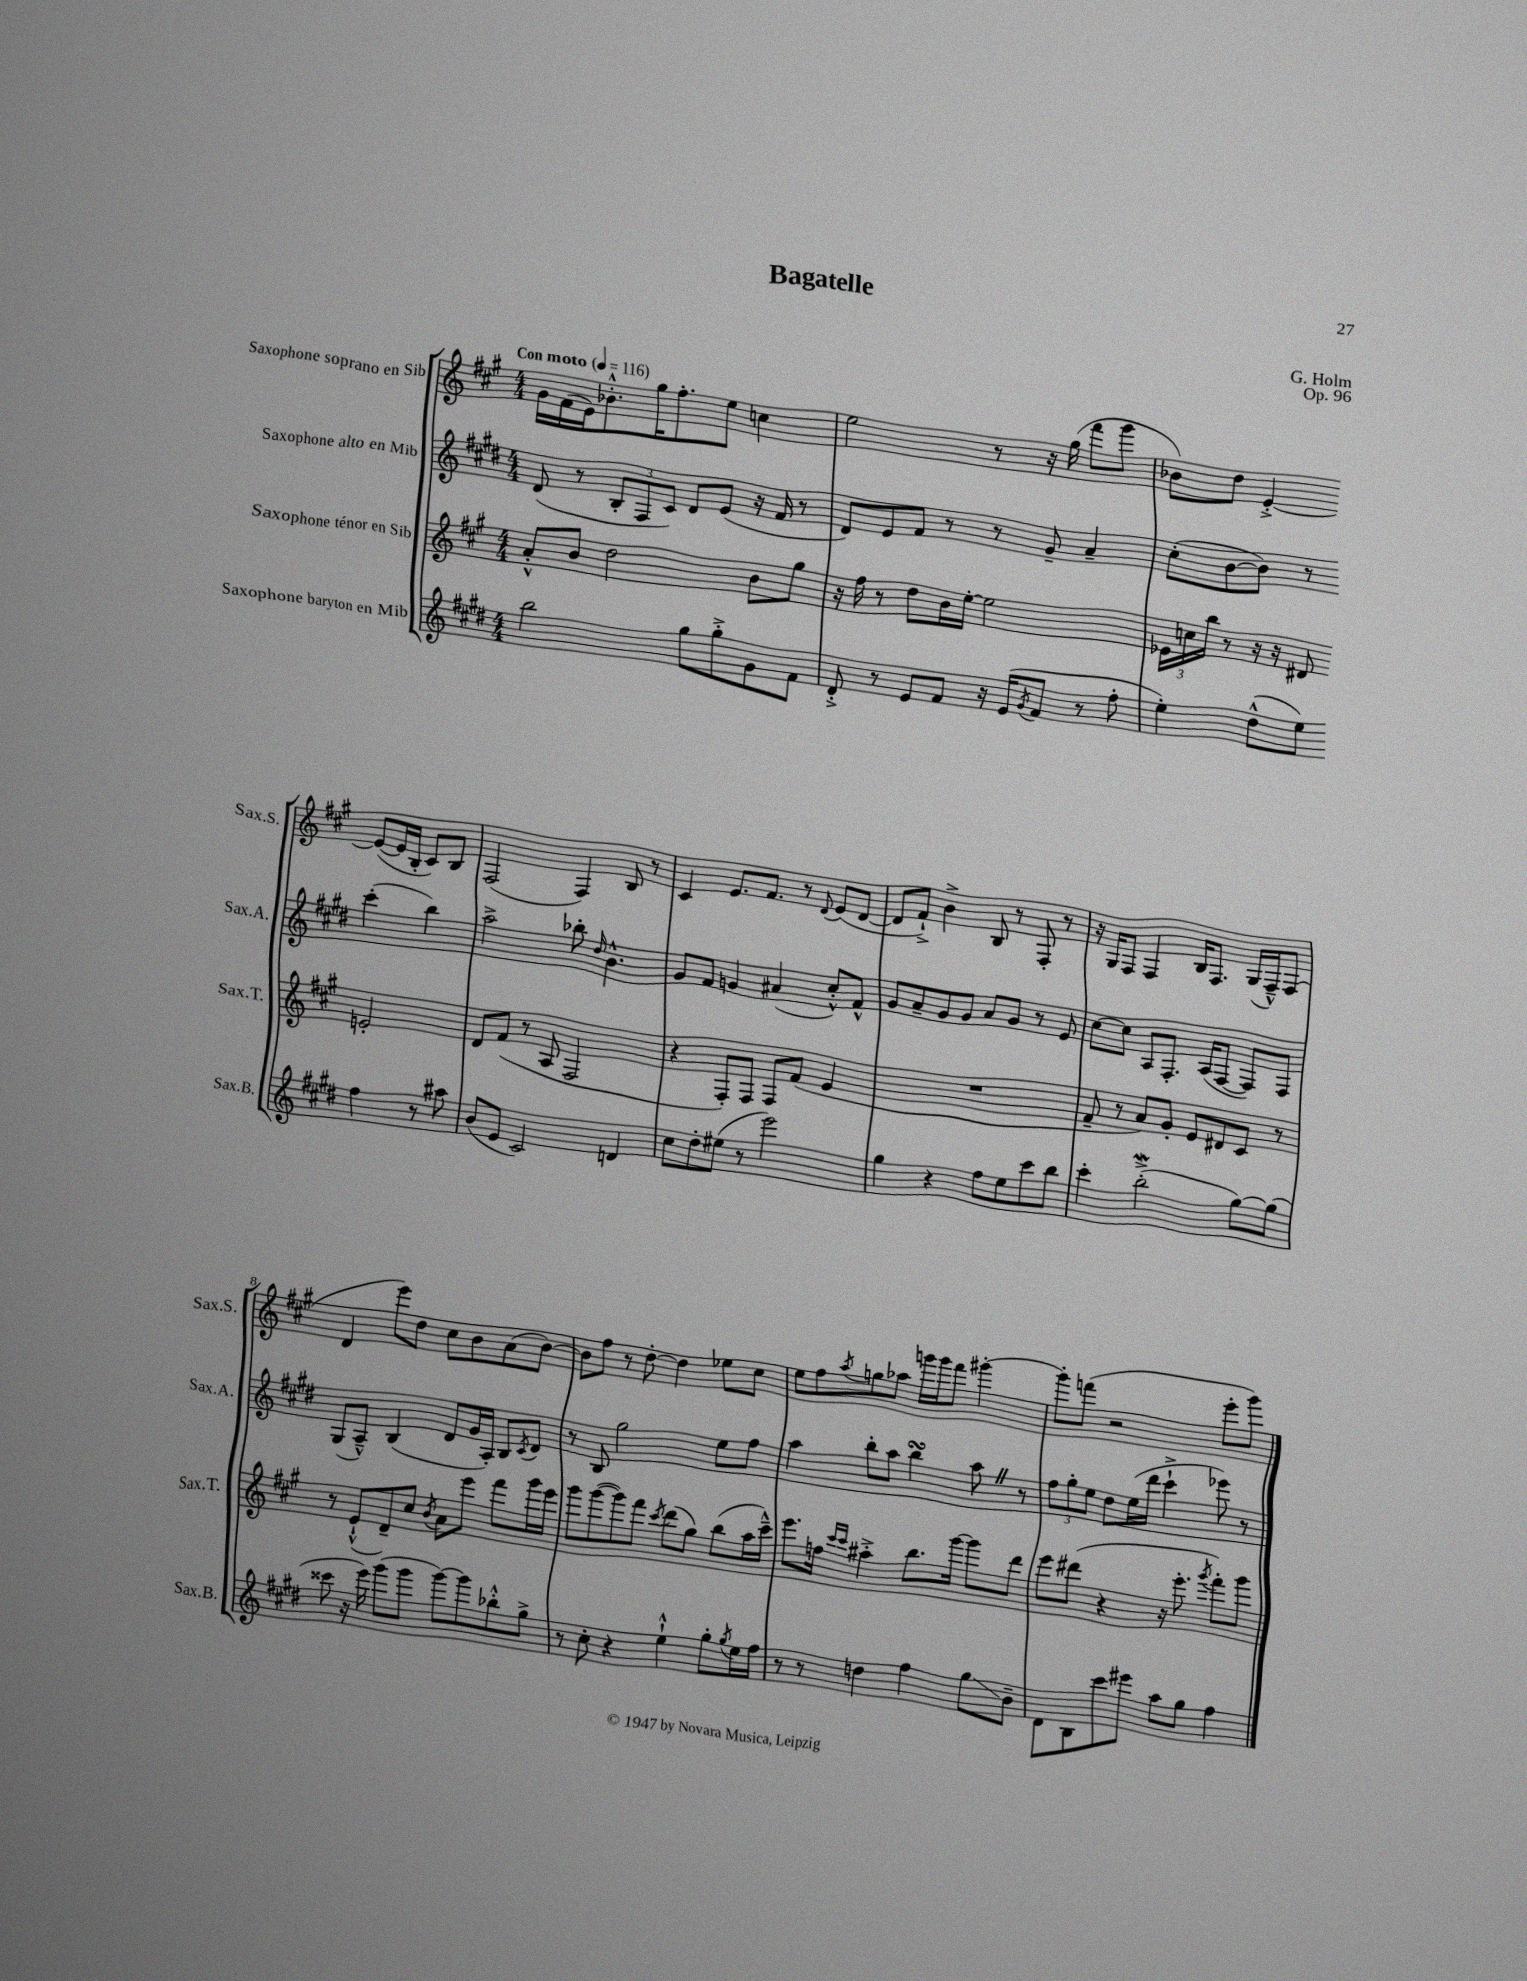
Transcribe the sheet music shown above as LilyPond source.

\header { title = "Bagatelle" composer = "G. Holm" opus = "Op. 96" }
<<
\new StaffGroup <<
\new Staff = "s0" \with { instrumentName = "Saxophone soprano en Sib" shortInstrumentName = "Sax.S." } {
    \clef treble \key a \major \numericTimeSignature \time 4/4 \tempo "Con moto" 4 = 116
    gis'16 fis'16( e'16) bes'8.-.-^ gis''16 fis''8.-. e''8 c''4 |
    e''2 r8 r16 gis''16( fis'''8 gis'''8 |
    bes'8) d''8 e'4~-.-> e'8~( e'16 b16-. cis'8) b8 |
    fis2( fis4) b8 r8 |
    cis'4 e'8. fis'8. r8 \appoggiatura { d'8 } e'8( d'8~ |
    d'8 fis'8-!->) b'4-> b8 r8 fis8-. r8 |
    r16 gis16 fis8 fis4 b16 fis8. gis16( fis16---^) fis8( |
    d'4 e'''8) d''8 cis''8 b'8 a'8( b'8~) |
    b'8 fis''8 r8 d''8~-. d''4 ees''8 cis''8 |
    e''8 fis''8 \acciaccatura { a''8 } g''8 aes''8 g'''16 g'''16 fis'''8 gis'''4~-. |
    gis'''8-. f'''8( r2 e'''8-. gis'''8) \bar "|." |
}
\new Staff = "s1" \with { instrumentName = "Saxophone alto en Mib" shortInstrumentName = "Sax.A." } {
    \clef treble \key e \major \numericTimeSignature \time 4/4
    dis'8( r8 \tuplet 3/2 { b8-. fis8 cis'8) } dis'8 e'8( r16 fis'16 r8 |
    dis'8) e'8 fis'8 r8 r8 gis'8-- a'4-- |
    cis''8-.( b'8~ b'8) r8 cis'''4-.( b''4) |
    a''2-> bes''8-. \grace { dis''16 } b'4.-^ |
    gis'8 fis'8 g'4 ais'4( cis''8-.-^) fis'8-^ |
    gis'8 a'8-- gis'8 gis'8 a'8 gis'8 r8 e'8 |
    cis''8~ cis''8 a8 fis8.-. a16( fis8~ fis8) fis8 |
    gis8( a8---^) b4( dis'8 gis'16 a16-.) b8 \acciaccatura { cis'8 } dis'8 |
    r8 b8 gis''2 e''8 fis''8 |
    a''4 b''8-. a''8 b''4\turn a''8 \once \override BreathingSign.text = \markup { \musicglyph "scripts.caesura.straight" } \breathe r8 |
    \tuplet 3/2 { fis''8 gis''8-. e''8 } dis''8 e''16( dis'''16 cis'''4-!-> ees'''8) r8 \bar "|." |
}
\new Staff = "s2" \with { instrumentName = "Saxophone ténor en Sib" shortInstrumentName = "Sax.T." } {
    \clef treble \key a \major \numericTimeSignature \time 4/4
    a'8-.-^ b'8 d''2 b'8 gis''8 |
    r16 fis''16 r8 d''8 b'16 e''16~-. e''2 |
    \tuplet 3/2 { ees'16 c''16 b''16 } r8 r16 r16 dis'8 e'2-. |
    d'8 fis'8( r8 a8 fis2 |
    r4 fis8-.) fis8 fis8 fis'8( e'4 |
    R1 |
    fis'8-- r8 a'8) gis'8-. e'8 dis'8 cis'8 r8 |
    r8 e'8-!-^( d'8--) cis''8 \acciaccatura { b'8 } a'8 e'''8 fis'''8 gis'''16 e'''16 |
    gis'''8 gis'''8~( gis'''8) fis'''8 \acciaccatura { cis'''8 } d'''8( gis''8) b''8( a''16 cis'''16---^) |
    e'''8. f''16 \grace { cis'''16 cis'''16 } ais''4-.-> b''8. gis'''16~ gis'''8 d'''8 |
    e'''8 dis'''8( r4 r16 e'''8.-. \acciaccatura { gis'''8 } fis'''8-.) gis'''8 \bar "|." |
}
\new Staff = "s3" \with { instrumentName = "Saxophone baryton en Mib" shortInstrumentName = "Sax.B." } {
    \clef treble \key e \major \numericTimeSignature \time 4/4
    b''2 gis''8 gis''8-.-> gis'8 fis'8 |
    dis'8-.-> r8 e'8 fis'8 r16 e'16( \acciaccatura { gis'8 } fis'8 r8 fis''8-. |
    e''4-.) dis''8-^( e''8) fis''4 r8 ais''8 |
    b'8( e'8 cis'2) d'4 |
    cis''8 dis''8-. eis''8( r8 e'''2) |
    gis''4 r4 fis''8 e''8 cis'''8 b''8 |
    cis'''4-. b''2-.->\mordent( gis''8~) gis''8( |
    cisis'''8 r16 e'''16) gis'''8( gis'''8 gis'''8~) gis'''8 bes''8-.-^ gis''8-> |
    r8 cis''8-. r4 e''4-!-^ gis''8-. \acciaccatura { gis''8 } e''16 fis''16 |
    r8 r8 d''4 fis''4 gis''8\glissando b'8-- |
    dis'8 b8 cis'''8 eis'''8 a''8 gis''8 fis''4 \bar "|." |
}
>>
>>
